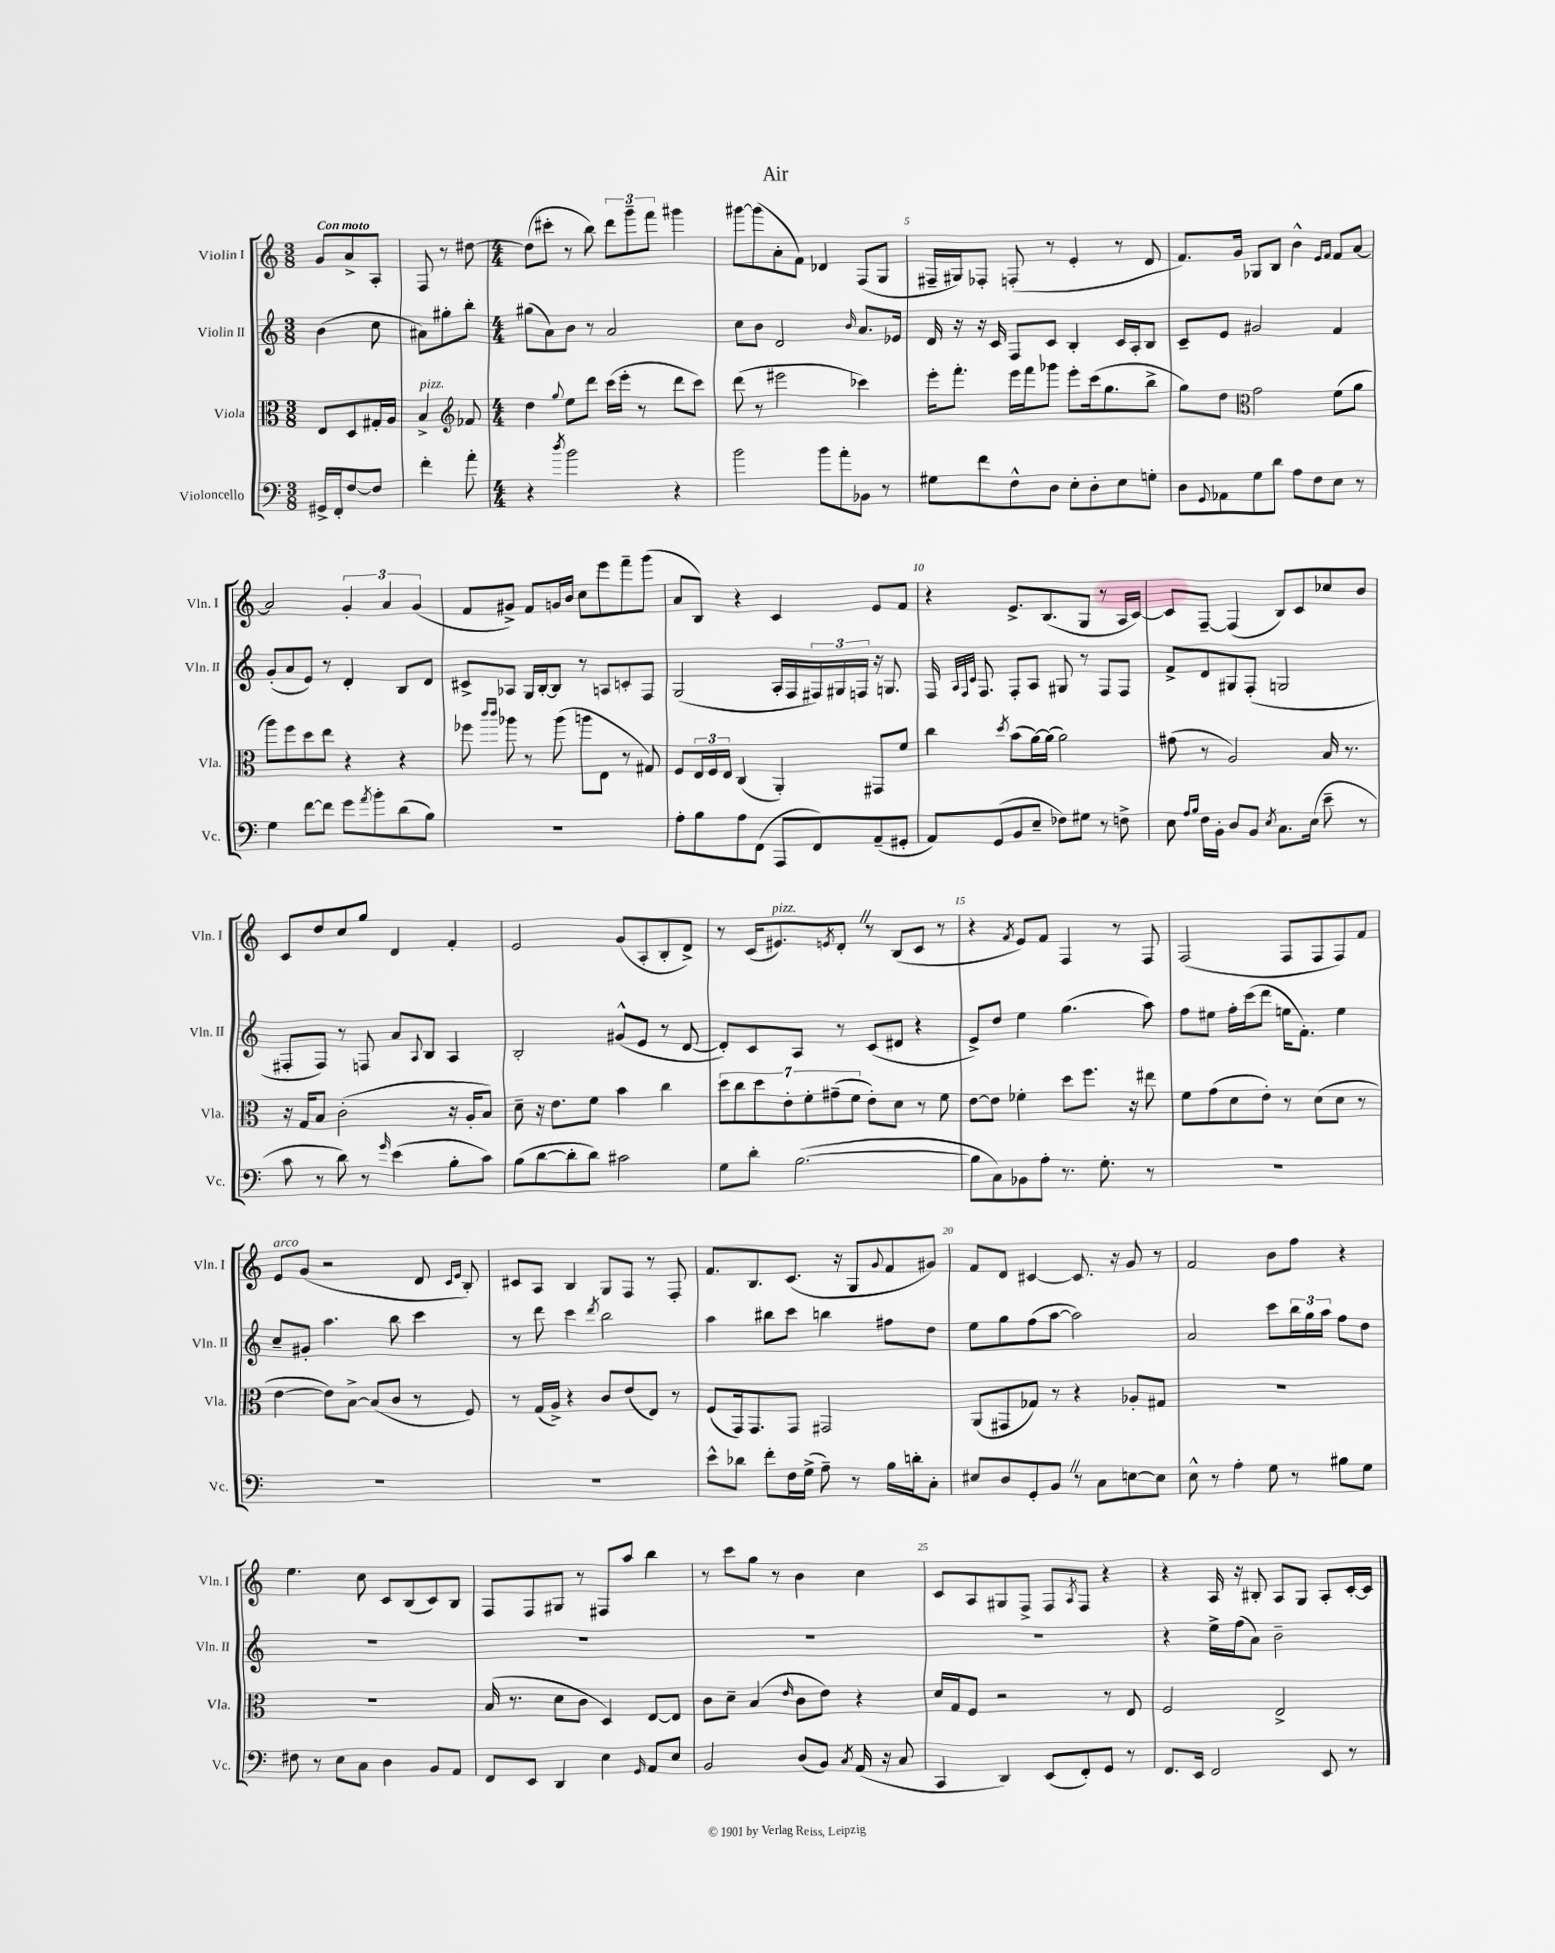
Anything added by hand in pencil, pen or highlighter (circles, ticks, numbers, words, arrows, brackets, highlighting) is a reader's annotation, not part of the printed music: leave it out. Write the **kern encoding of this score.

**kern	**kern	**kern	**kern
*part4	*part3	*part2	*part1
*staff4	*staff3	*staff2	*staff1
*I"Violoncello	*I"Viola	*I"Violin II	*I"Violin I
*I'Vc.	*I'Vla.	*I'Vln. II	*I'Vln. I
*clefF4	*clefC3	*clefG2	*clefG2
*k[]	*k[]	*k[]	*k[]
*M3/8	*M3/8	*M3/8	*M3/8
=1	=1	=1	=1
!	!	!	!LO:TX:a:B:t=Con moto
16GG#X^/LL	8E/L	(4b\	8g/L
16FF'/J	.	.	.
[8F/	8D/	.	8a^/
8F/J]	16G#X'/L	8cc\	8A'/J
.	16A/JJ	.	.
=2	=2	=2	=2
!	!LO:TX:a:i:t=pizz.	!	!
4f'\	4B^/	8a#X\L)	8F/
.	.	8gg#X'\	8r
*	*clefG2	*	*
8a'\	8f-X/	8bb'\J	[8dd#X\
=3	=3	=3	=3
*M4/4	*M4/4	*M4/4	*M4/4
4r	4dd\	(8gg#X\L	(8dd#\L]
.	.	8a\)	8ccc#X'\J
8qdd/	8qqgg/	.	.
2b\	8ee\L	8b\J	8r
.	8ddd\J	8r	8bb\)
.	(16ccc\LL	2a/	12ddd\L
.	16eee'\JJ	.	.
.	.	.	12ggg~\
.	8r	.	.
.	.	.	12fff\J
4r	8ddd\L	.	4ggg#X\
.	8ccc\J)	.	.
=4	=4	=4	=4
2b\	(8ddd\	8cc\L	[8ggg#X\L
.	8r	8b\J	(8ggg#\]
.	2eee#X\	2d/	8a'\
.	.	.	8f\J)
8b\L	.	.	4d-X/
8a'\	.	.	.
.	.	16qqb/	.
8BB-X\J	4ccc-X\)	8.a/L	(8F/L
8r	.	.	8G/J
.	.	16e-X/Jk	.
=5	=5	=5	=5
8G#X\L	16eee'\KL	16d/	16F#X~/LL
.	8.fff'\J	16r	16G#X/J)
8f\	.	16r	8F-X'/J
.	.	16c/	.
8F^^\	16eee\LL	8F/L	(8Fn'/
.	16fff\J	.	.
8D\J	8ggg-X\J	8c/J	8r
8E'\L	8eee'\L	4B'/	4e'/
8D'\	(16ccc\k	.	.
.	8.gg\	.	.
8E\	.	16c/LL	8r
.	.	16A'/J	.
8Gn'\J	8bb^\J	8B/J	8d/
=6	=6	=6	=6
8D\L	8gg\L)	8c~/L	8.f/L)
8qqGG/	.	.	.
8AA-X\	8dd\J	8e/J	.
.	.	.	16g/Jk
*	*clefC3	*	*
8G\	2g\	2g#X/	8G-X/L
8d\J	.	.	8B/J
8A\L	.	.	4b^^\
8F\	.	.	.
.	.	.	16qqe/LL
.	.	.	16qqf/JJ
8E\J	(8f\L	4f/	8f/L
8r	8a\J	.	[8a/J
!!LO:LB:g=z
=7	=7	=7	=7
4G\	8aa\L)	(8g'/L	2a/]
.	8ff\	8a/	.
[8f\L	8dd\	8e/J)	.
8f\J]	8ee\J	8r	.
8g\L	4r	4d'/	6g'/
8qa/	.	.	.
8b'\	.	.	.
.	.	.	6a/
(8d\	4r	8B/L	.
.	.	.	(6g/
8B\J)	.	8d/J	.
=8	=8	=8	=8
1r	8ff-X\	8c#X^/L	8f/L
.	16qqccc/LL	.	.
.	16qqccc/JJ	.	.
.	8aa-X\	8A-X/J	8g#X^/J)
.	8r	16G/LL	8f/L
.	.	[16B'/J	.
.	(8aa-\	8B/J]	16gn/L
.	.	.	16b/JJ
.	8aan\L	8r	8cc\L
.	8E\J	8An/L	8eee\
.	8r	8cn'/	8fff~\
.	8G#X/)	8F/J	(8ggg\J
=9	=9	=9	=9
8A'\L	8F/L	(2G/	8a/L
8B\	24E/L	.	8B/J)
.	24F/	.	.
.	24E/JJ	.	.
8A\	(4C/	.	4r
(8FF\J	.	.	.
8AAA/L	4AA'/)	16A'/LL	4c/
.	.	16F/	.
8FF/)	.	24F#X/)	.
.	.	24G#X/	.
.	.	24Fn/JJ	.
(8AA~/	8GG#X/L	16r	8e/L
.	.	8.Gn/	.
8GG#X'/J	8f/J	.	8f/J
=10	=10	=10	=10
8AA/L)	4cc\	16F/	4r
.	.	32qqA/LLL	.
.	.	32qqF/	.
.	.	32qqc/JJJ	.
.	.	8.F/	.
(8GG/	.	.	.
.	8qdd/	.	.
8BB/	(8b\L	8F'/L	8.e^/L
8E~/J	[16a\L)	8A/J	.
.	(16a\JJ]	.	(8.B/
8F-X\L)	2a\)	8G#X/	.
8G#X\J	.	8r	8G/J
8r	.	8F/L	8r
8Fn^\	.	8F/J	16A/LL
.	.	.	[16c/JJ)
=11	=11	=11	=11
8E\	(8g#X\	8f^/L	8c/L]
16qqA/LL	.	.	.
16qqB/JJ	.	.	.
16F\LL	8r	8d/	[8F~/J
16BB'\JJ	.	.	.
8D/L	2A/)	8G#X/	(4F/]
8BB/J	.	(8F'/J	.
8qE/	.	.	.
8.C\L	.	2Gn/	8B/L)
.	.	.	8c/
(16E\Jk	.	.	.
8e~\	16B/	.	8cc-X/
.	8.r	.	.
8r	.	.	8b/J
!!LO:LB:g=z
=12	=12	=12	=12
8c\	16r	8F#X'/L	8c/L
.	16G/KL	.	.
8r	8B/J	8F#/J)	8dd/
8d\)	(2c'\	8r	8cc/
8r	.	8Fn/	8gg/J
16qqg/	.	.	.
(4e\	.	8a/L	4d/
.	.	8qqA/	.
.	.	8B/J	.
8B'\L	16r	4A/	4f'/
.	16A'/KL	.	.
8c\J)	8B/J)	.	.
=13	=13	=13	=13
(8B\L	8d~\	2B'/	2e/
[8d\	16r	.	.
.	8.e\L	.	.
8d'\]	.	.	.
8d\J)	8f\J	.	.
2c#X\	4b\	(8g#X^^/L	(8g/L
.	.	8e/J	8A'/
.	4cc\	8r	8B'/
.	.	[8d/	8d^/J)
=14	=14	=14	=14
8G\L	14dd\L	8d'/L])	8r
.	14cc\	.	.
8d'\J	.	8c/	(16c/KL
.	14dd\	.	.
!	!	!	!LO:TX:a:i:t=pizz.
.	.	.	8.e#X/)
.	14e'\	.	.
([2.B\	.	8A/J	.
.	14f'\	.	.
.	(14g#X~\	.	.
.	.	.	8qen/
.	.	8r	8d'Z/J
.	14f\J	.	.
.	8e'\L)	(8c/L	8r
.	8d\J	8d#X/J	(8B/L
.	8r	4r	8c/J
.	8f\	.	8r
=15	=15	=15	=15
8B\L]	[8e\L	8e^/L)	4r
8C\)	8e\J]	8dd/J	.
.	.	.	8qf/
8BB-X\	4f-X'\	4ee\	8e/L)
8A'\J	.	.	8f/J
8.r	8dd\L	(4.gg\	4F/
.	8.ff\J	.	.
8.G'\	.	.	.
.	.	.	8r
.	16r	.	.
8r	8ee#X\	8aa\)	8F/
=16	=16	=16	=16
1r	8f\L	8ff\L	(2F/
.	(8g\	8ee#X\J	.
.	8d\	16ff'\LL	.
.	.	(16ccc\J	.
.	8e'\J)	8ddd\J	.
.	8r	16een\KL	8F/L
.	.	8.f'\J)	.
.	(8d\L	.	8F/
.	8d\J	4ee\	8F/)
.	8r	.	8f/J
!!LO:LB:g=z
=17	=17	=17	=17
!	!	!	!LO:TX:a:i:t=arco
1r	[4e\	8cc~/L	8e/L
.	.	8g#X'/J	(8g/J
.	8e\L])	4.aa\	2r
.	[8B^\J	.	.
.	(8B/L]	.	.
.	8c/J	8bb\	.
.	8r	4ccc\	8d/
.	.	.	16qqc/LL
.	.	.	16qqe/JJ
.	8F/)	.	8B'/)
=18	=18	=18	=18
1r	8r	8r	8c#X/L
.	(16G/LL	8ddd\	8A/J
.	16A^/JJ)	.	.
.	4r	4ccc\	4B/
.	.	8qddd/	.
.	8c/L	2bb\	8G/L
.	(8e/	.	8F/J
.	8E/J)	.	8r
.	8r	.	8F'/
=19	=19	=19	=19
8e^^\L	(8F/L	4aa\	8.f/L
8d-X\J	16GG/k)	.	.
.	8.GG/	.	8.B/
8f'\L	.	8bb#X\L	.
16F\L	8GG/J	8ccc\J	(8.c/J
(16G^\JJ	.	.	.
8A~\)	2GG#X/	4bbn\	.
.	.	.	16r
8r	.	.	8G/L
.	.	.	8qqg/
16B\LL	.	8ff#X\L	8f/
16dn'\J	.	.	.
8C'\J	.	8dd\J	8g#X/J)
=20	=20	=20	=20
8E#X/L	(8AA/L	8ee\L	8f/L
8D/	8GG#X/	8gg\	8d/J
8GG'/	8G-X/J)	(8ff\	[4c#X/
8BBZ/J	8r	[8aa\J	.
8r	4r	2aa\])	8.c#/]
8C\L	.	.	.
.	.	.	16r
[8En\	8A-X'/L	.	8g/
8E\J]	8G#X/J	.	8r
=21	=21	=21	=21
8E^^\	1r	2a/	2f/
8r	.	.	.
4A'\	.	.	.
8G\	.	8ccc\L	8b\L
8r	.	24bb\L	8ff\J
.	.	24gg\	.
.	.	24aa\JJ	.
8B#X\L	.	8ff\L	4r
8G\J	.	8dd\J	.
!!LO:LB:g=z
=22	=22	=22	=22
8F#X\	1r	1r	4.ee\
8r	.	.	.
8E\L	.	.	.
8C\J	.	.	8cc\
4D\	.	.	8c/L
.	.	.	(8B/
8BB/L	.	.	8c/)
8AA/J	.	.	8B/J
=23	=23	=23	=23
8FF/L	(16B/	1r	8F/L
.	8.r	.	.
8EE/J	.	.	8F/
4DD/	8d\L	.	8G#X/J
.	8c\J	.	8r
4E\	4D/)	.	8F#X/L
.	.	.	8aa/J
16qqGG/	.	.	.
8AA/L	[8E/L	.	4bb\
8E/J	8E/J]	.	.
=24	=24	=24	=24
2BB/	8c\L	1r	8r
.	8d~\J	.	8ccc\L
.	(4B/	.	8gg\J
.	.	.	8r
.	16qqe/	.	.
(8D/L	8c\L	.	4b\
8BB/J)	8e\J)	.	.
8qC/	.	.	.
(16AA/	4r	.	4cc\
16r	.	.	.
8C/	.	.	.
=25	=25	=25	=25
4CC/	16d/LL	1r	8c/L
.	16G/J	.	.
.	8F/J	.	8A/
4DD/)	2r	.	8G#X/
.	.	.	8F^/J
(8EE/L	.	.	8F/L
.	.	.	8qA/
8FF'/)	.	.	8F/J
8GG/J	8r	.	4r
8r	8E/	.	.
=26	=26	=26	=26
8.FF/L	2F/	4r	4r
16EE/Jk	.	.	.
2FF/	.	16ee^\LL	16A/
.	.	(16ff\J	16r
.	.	8a\J)	8B#X'/
.	2E^/	2b~\	8A/L
.	.	.	8G/J
8EE/	.	.	8A'/L
8r	.	.	[16c'/L
.	.	.	16c/JJ]
==	==	==	==
*-	*-	*-	*-
